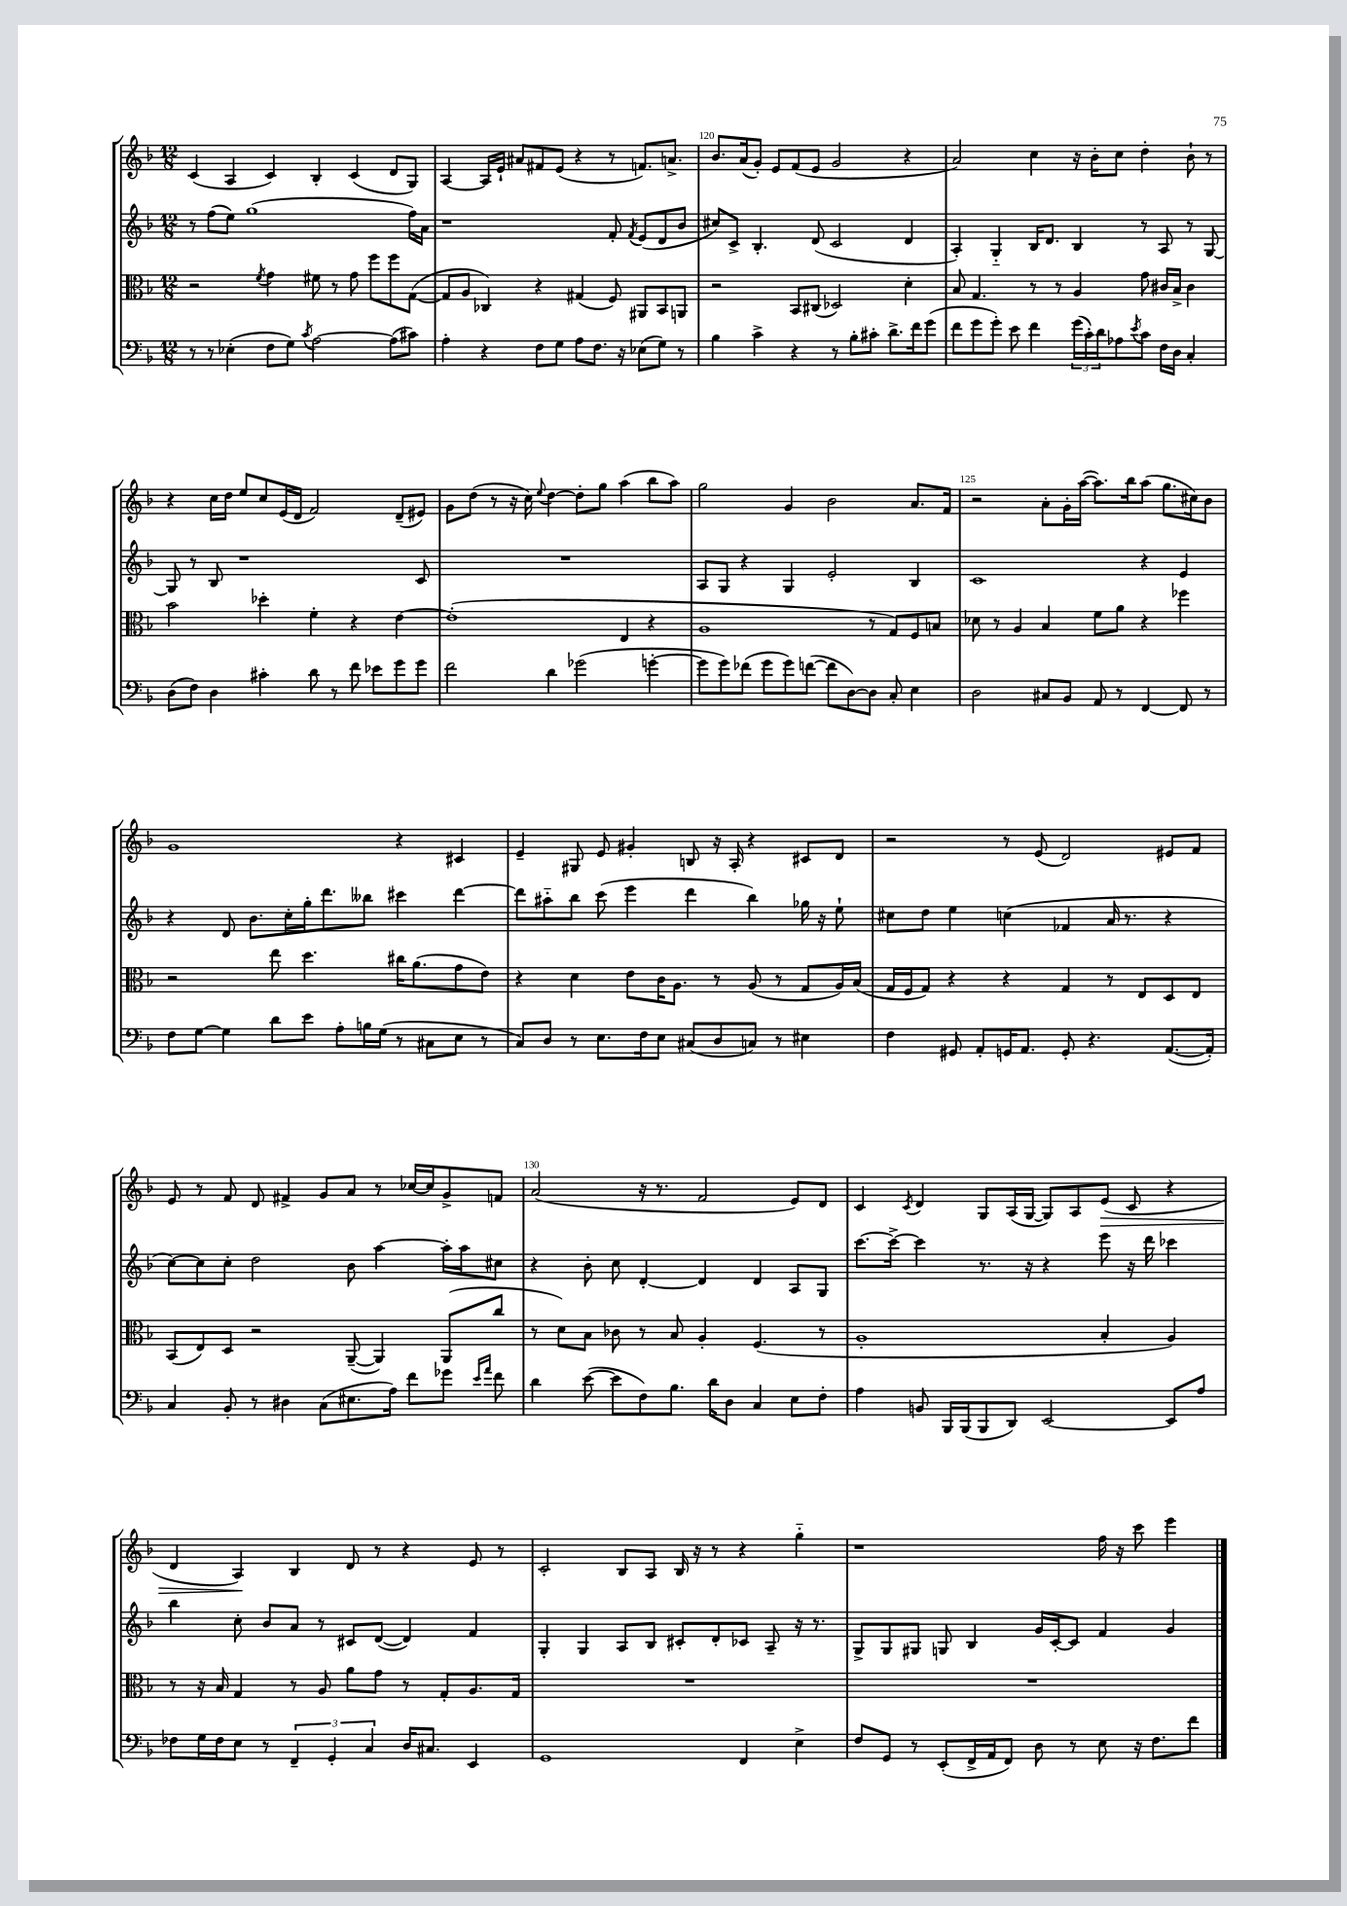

**kern	**kern	**kern	**kern
*staff4	*staff3	*staff2	*staff1
*clefF4	*clefC3	*clefG2	*clefG2
*k[b-]	*k[b-]	*k[b-]	*k[b-]
*M12/8	*M12/8	*M12/8	*M12/8
8r	2r	8r	(4c/
8r	.	(8ff\L	.
(4E-'\	.	8ee\J)	4A/
.	.	(1gg	.
.	8qf/	.	.
8F\L	4g\	.	4c/)
8G\J)	.	.	.
8qc/	.	.	.
[2A\	8f#\	.	4B-'/
.	8r	.	.
.	8g\	.	(4c/
.	8ff\L	.	.
(8A\]L	8ff\	.	8d/L
8c#\J)	([8G\J	16ff\LL)	8G/J)
.	.	16a\JJ	.
=	=	=	=
4A'\	8G/]L	1r	[4A/
.	8A/J	.	.
4r	4C-/)	.	16A/]LL
.	.	.	16e`/JJ
.	.	.	8a#/L
8F\L	4r	.	8f#/
8G\J	.	.	(8e/J
8A\L	(4G#/	.	4r
8.F\J	.	.	.
.	8F/)	8f'/	8r
16r	.	.	.
.	.	8qf/	.
(8E-\L	8AA#/L	(8e/L	8.f/L)
8G\J)	8BB-/	8d/	.
.	.	.	8.a^/J
8r	8AA/J	8b-/J	.
=	=	=	=
4B-\	2r	8cc#/L)	8.b-/L
.	.	8c^/J	.
.	.	.	(16a/k
4c^\	.	4.B-'/	8g'/J)
.	.	.	8e/L
4r	8BB-/L	.	(8f/
.	(8C#/J	(8d/	8e/J
8r	2D-/)	2c/	2g/
8B-'\L	.	.	.
8c#'\J	.	.	.
8.d^\L	.	.	.
.	4d'\	4d/	4r
16f\k	.	.	.
(8g\J	.	.	.
=	=	=	=
8f\L	8B-/	4A'/)	2a/)
8g\	4.G/	.	.
8g'\J)	.	4G'~/	.
8e\	.	.	.
4f\	8r	16B-/LK	4cc\
.	.	8.d/J	.
.	8r	.	.
(24g\LL	4A/	4B-/	16r
24c'\)	.	.	.
.	.	.	16b-'\LK
24d\J	.	.	.
8A-\	.	.	8cc\J
8qe/	.	.	.
8c\J	8g\	8r	4dd'\
16F\LL	16c#/LL	8A/	.
16D\JJ	16B-^/JJ	.	.
4C'/	4c#\	8r	8b-`\
.	.	[8G/	8r
=	=	=	=
(8D\L	2b-\	8G/]	4r
8F\J)	.	8r	.
4D\	.	8B-/	16cc\LL
.	.	.	16dd\JJ
.	.	1r	8ee/L
4c#'\	4dd-'\	.	8cc/
.	.	.	(16e/L
.	.	.	16d/JJ
8d\	4f'\	.	2f/)
8r	.	.	.
8f\	4r	.	.
8e-\L	.	.	.
8g\	[4e\	.	(8d~/L
8g\J	.	8c/	8e#/J)
=	=	=	=
2f\	(1e']	1.r	8g\L
.	.	.	(8dd\J
.	.	.	8r
.	.	.	16r
.	.	.	16cc\)
.	.	.	8qqee/
4d\	.	.	[4dd\
(2g-\	.	.	8dd'\]L
.	.	.	8gg\J
.	4E/	.	(4aa\
[4g'\	4r	.	8bb-\L
.	.	.	8aa\J)
=	=	=	=
8g\]L	1A	8A/L	2gg\
8g\)	.	8G/J	.
(8f-\J	.	4r	.
8g\L	.	.	.
8g\)	.	4G/	4g/
([8f\J	.	.	.
8f\]L	.	2e'/	2b-\
[8D\)	.	.	.
8D\]J	8r	.	.
8C'/	8G/L)	.	.
4E\	8F/	4B-/	8.a/L
.	8B/J	.	.
.	.	.	16f/Jk
=	=	=	=
2D\	8d-\	1c	2r
.	8r	.	.
.	4A/	.	.
8C#/L	4B-/	.	8a'\L
8BB-/J	.	.	16g'\L
.	.	.	([16aa\JJ
8AA/	8f\L	.	8.aa\]L)
8r	8a\J	.	.
.	.	.	16bb-\k
[4FF/	4r	4r	(8aa\J
.	.	.	8.gg\L
8FF/]	4ff-\	4e/	.
.	.	.	16cc#\k)
8r	.	.	8b-\J
=	=	=	=
8F\L	2r	4r	1g
[8G\J	.	.	.
4G\]	.	8d/	.
.	.	8.b-\L	.
8d\L	8ee\	.	.
.	.	16cc'\L	.
8e\J	4.dd\	16gg'\J	.
.	.	8.ddd\	.
8A'\L	.	.	.
16B\L	.	8bb--\J	.
(16G\JJ	.	.	.
8r	16cc#\LK	4ccc#\	4r
.	(8.a\	.	.
8C#\L	.	.	.
8E\J	8g\	[4ddd\	4c#/
8r	8e\J)	.	.
=	=	=	=
8C/L)	4r	8ddd\]L	4e~/
8D/J	.	8aa#'~\	.
8r	4d\	8bb-\J	8G#/
8.E\L	.	(8ccc\	8e/
.	8e\L	4eee\	4g#'/
16F\k	.	.	.
8E\J	16c\K	.	.
.	8.A\J	.	.
(8C#/L	.	4ddd\	8B/
8D/	8r	.	16r
.	.	.	16A'/
8C/J)	(8A/	4bb-\)	4r
8r	8r	.	.
4E#\	8G/L	16gg-\	8c#/L
.	.	16r	.
.	16A/L)	8ee`\	8d/J
.	(16B-/JJ	.	.
=	=	=	=
4F\	16G/LL	8cc#\L	2r
.	16F/J	.	.
.	8G/J)	8dd\J	.
8GG#/	4r	4ee\	.
8AA'/L	.	.	.
16GG/K	4r	(4cc\	8r
8.AA/J	.	.	.
.	.	.	(8e/
8GG'/	4G/	4f-/	2d/)
4.r	.	.	.
.	8r	16a/	.
.	.	8.r	.
.	8E/L	.	.
([8.AA/L	8D/	4r	8e#/L
.	8E/J	.	8f/J
16AA'/]Jk)	.	.	.
=	=	=	=
4C/	(8BB-/L	[8cc\L)	8e/
.	8E/)	8cc\]	8r
8BB-'/	8D/J	8cc'\J	8f/
8r	2r	2dd\	8d/
4D#\	.	.	4f#^/
(8C\L	.	.	8g/L
8.E#\	([8AA~/	8b-\	8a/J
.	4AA/])	[4aa\	8r
16A\Jk)	.	.	.
8f\L	.	.	[16cc-/LL
.	.	.	16cc-/]J
8g-\J	(8AA/L	16aa'\]LL	8g^/
.	.	16aa\J	.
16qqe/LL	.	.	.
16qqa/JJ	.	.	.
8f\	8cc/J	8cc#\J	8f/J
=	=	=	=
4d\	8r	4r	(2a/
.	8d\L)	.	.
([8e\	8B-\J	8b-'\	.
8e\]L	8c-\	8cc\	.
8F\)	8r	[4d'/	16r
.	.	.	8.r
8.B-\J	8B-/	.	.
.	4A'/	4d/]	2f/
16d\LK	.	.	.
8D\J	.	.	.
4C/	(4.F/	4d/	.
8E\L	.	8A/L	8e/L)
8F'\J	8r	8G/J	8d/J
=	=	=	=
4A\	1A'	[8.ccc\L	4c/
.	.	16ccc^\_Jk	.
.	.	.	8qc/
8BB/	.	4ccc\]	4d/
16BBB-/LL	.	.	.
(16BBB-/J	.	.	.
8BBB-/	.	8.r	8G/L
8DD/J)	.	.	(16A/L
.	.	16r	[16G/JJ
[2EE/	.	4r	8G/]L)
.	.	.	8A/
.	4B-'/	8eee\	(8e/J
.	.	16r	8c/
.	.	16ddd\	.
8EE/]L	4A/)	4ccc-\	4r
8A/J	.	.	.
=	=	=	=
8F-\L	8r	4bb-\	4d/
16G\L	16r	.	.
16F-\J	16B-/	.	.
8E\J	4G/	8cc'\	4A/)
8r	.	8b-/L	.
6FF~/	8r	8a/J	4B-/
.	8A/	8r	.
6GG'/	.	.	.
.	8a\L	8c#/L	8d/
6C/	.	.	.
.	8g\J	([8d/J	8r
16D/LK	8r	4d/])	4r
8.C#/J	.	.	.
.	8G'/L	.	.
4EE/	8.A/	4f/	8e/
.	.	.	8r
.	16G/Jk	.	.
=	=	=	=
1GG	1.r	4G'/	2c'/
.	.	4G/	.
.	.	8A/L	8B-/L
.	.	8B-/J	8A/J
.	.	8c#'/L	16B-/
.	.	.	16r
.	.	8d'/	8r
4FF/	.	8c-/J	4r
.	.	8A~/	.
4E^\	.	16r	4gg'~\
.	.	8.r	.
=	=	=	=
8F/L	1.r	8G^/L	1r
8GG/J	.	8G/	.
8r	.	8G#/J	.
(8EE'/L	.	8G/	.
16FF^/L	.	4B-/	.
16AA/J	.	.	.
8FF/J)	.	.	.
8D\	.	16g/LL	.
.	.	[16c'/J	.
8r	.	8c/]J	.
8E\	.	4f/	16ff\
.	.	.	16r
16r	.	.	8ccc\
8.F\L	.	.	.
.	.	4g/	4eee\
8f\J	.	.	.
==	==	==	==
*-	*-	*-	*-
